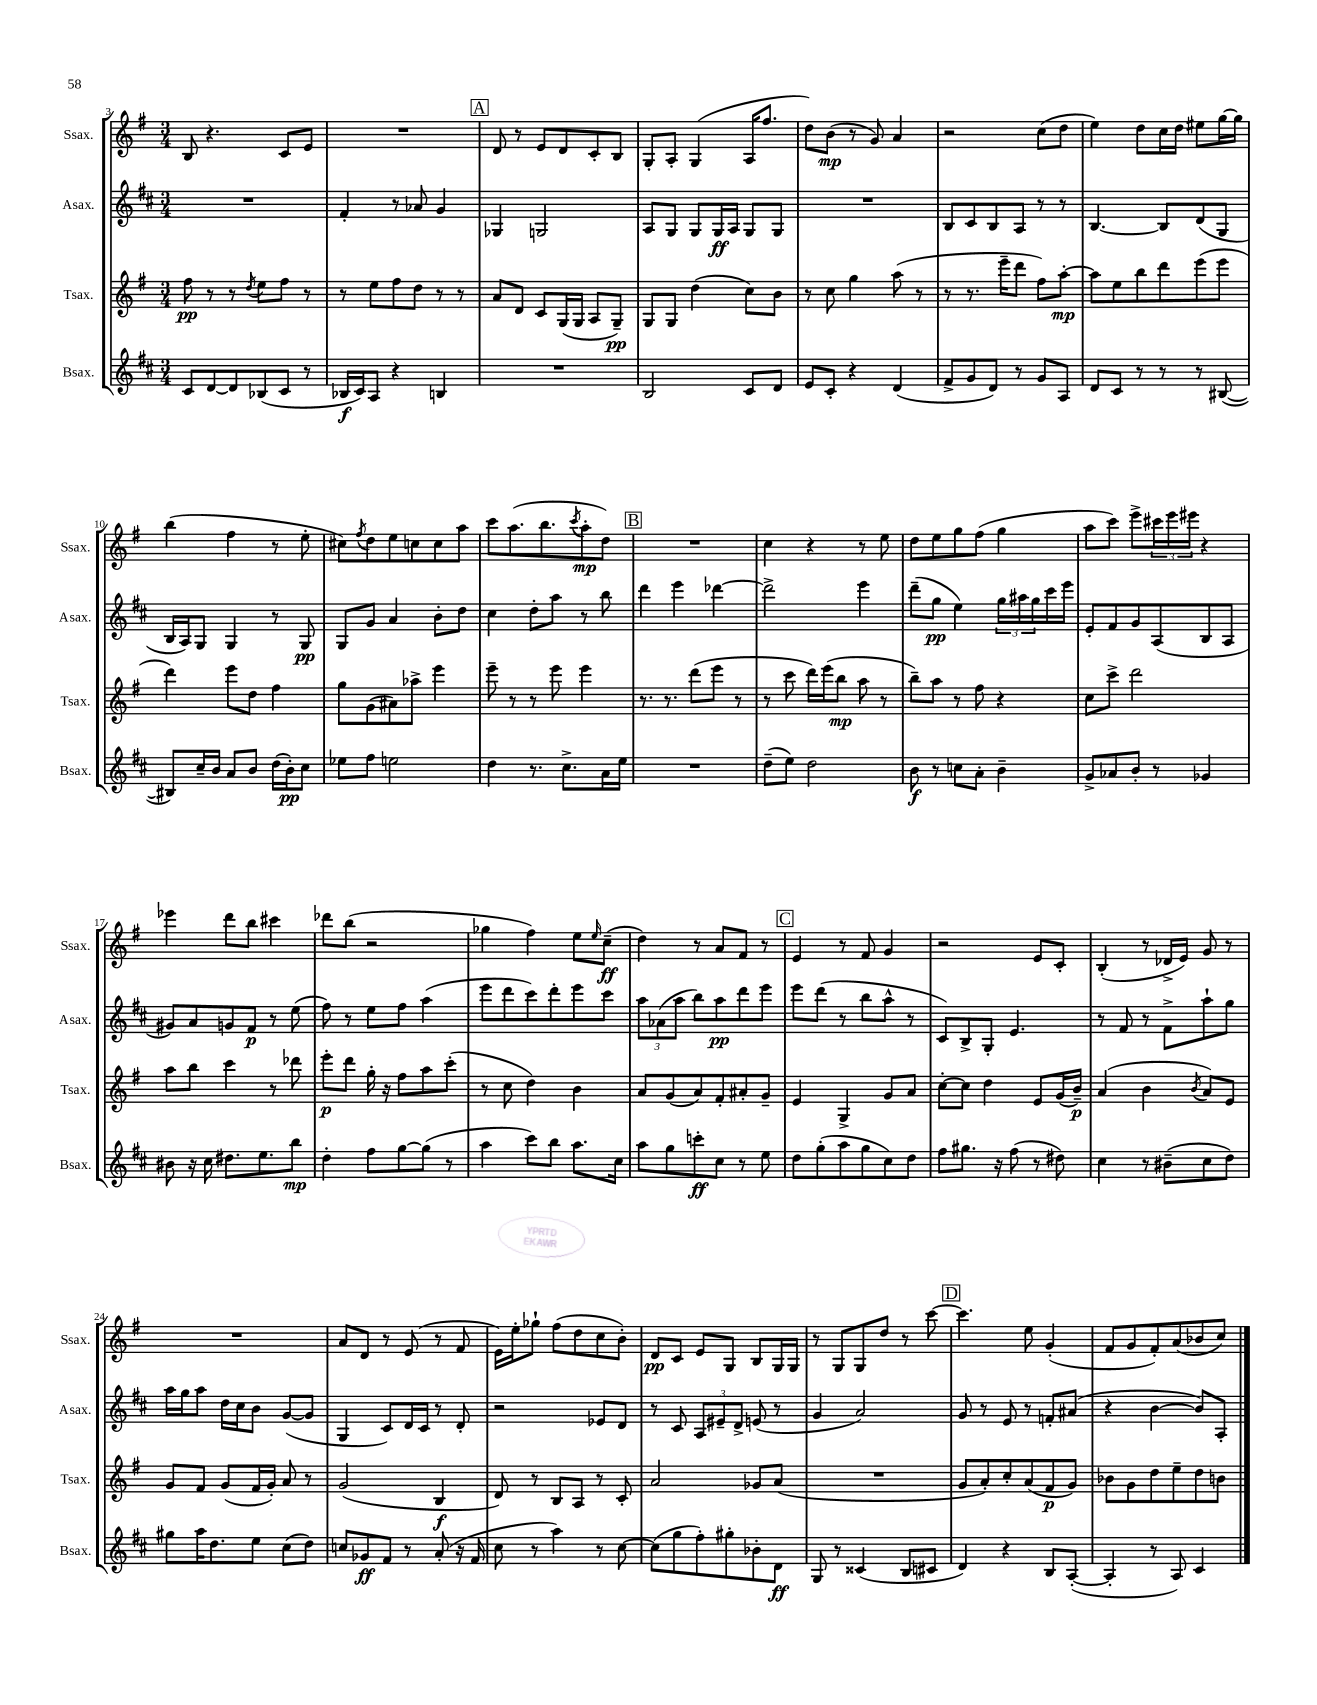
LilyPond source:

<<
\new StaffGroup <<
\new Staff = "s0" \with { instrumentName = "Ssax." shortInstrumentName = "Ssax." } {
    \clef treble \key g \major \numericTimeSignature \time 3/4
    b8 r4. c'8 e'8 |
    R2. |
    \mark \markup { \box "A" } d'8 r8 e'8 d'8 c'8-. b8 |
    g8-. a8-. g4( a16 fis''8. |
    d''8) b'8\mp( r8 g'8) a'4 |
    r2 c''8( d''8 |
    e''4) d''8 c''16 d''16 eis''8 g''16~ g''16 |
    b''4( fis''4 r8 e''8-. |
    cis''8) \acciaccatura { fis''8 } d''8 e''8 c''8 c''8 a''8 |
    c'''8 a''8.( b''8. \acciaccatura { c'''8 } a''8-.\mp d''8) |
    \mark \markup { \box "B" } R2. |
    c''4 r4 r8 e''8 |
    d''8 e''8 g''8 fis''8( g''4 |
    a''8 c'''8) e'''8-> \tuplet 3/2 { cis'''16 e'''16 eis'''16 } r4 |
    ees'''4 d'''8 b''8 cis'''4 |
    des'''8 b''8( r2 |
    ges''4 fis''4) e''8 \grace { e''16 } c''8--\ff( |
    d''4) r8 a'8 fis'8 r8 |
    \mark \markup { \box "C" } e'4 r8 fis'8 g'4 |
    r2 e'8 c'8-. |
    b4-.( r8 des'16-> e'16) g'8 r8 |
    R2. |
    a'8 d'8 r8 e'8( r8 fis'8 |
    e'16) e''16-. ges''8-! fis''8( d''8 c''8 b'8-.) |
    d'8\pp c'8 e'8 g8 b8 g16 g16 |
    r8 g8 g8 d''8 r8 c'''8~ |
    \mark \markup { \box "D" } c'''4. e''8 g'4-.( |
    fis'8 g'8 fis'8-.) a'8( bes'8 c''8) \bar "|." |
}
\new Staff = "s1" \with { instrumentName = "Asax." shortInstrumentName = "Asax." } {
    \clef treble \key d \major \numericTimeSignature \time 3/4
    R2. |
    fis'4-. r8 aes'8 g'4 |
    \mark \markup { \box "A" } ges4 g2 |
    a8 g8 g8 g16\ff a16 g8 g8 |
    R2. |
    b8 cis'8 b8 a8 r8 r8 |
    b4.~ b8 d'8( g8 |
    b16 a16) g8 g4 r8 g8\pp |
    g8 g'8 a'4 b'8-. d''8 |
    cis''4 d''8-. a''8 r8 b''8 |
    \mark \markup { \box "B" } d'''4 e'''4 des'''4~ |
    des'''2-> e'''4 |
    d'''8--( g''8\pp e''4) \tuplet 3/2 { g''16 ais''16 g''16 } cis'''16 e'''16 |
    e'8-. fis'8 g'8 a8( b8 a8 |
    gis'8) a'8 g'8 fis'8\p r8 e''8( |
    fis''8) r8 e''8 fis''8 a''4( |
    e'''8 d'''8 cis'''8) d'''8-. e'''8 cis'''8 |
    \tuplet 3/2 { a''8 aes'8( a''8 } b''8) a''8\pp d'''8 e'''8 |
    \mark \markup { \box "C" } e'''8 d'''8( r8 b''8 a''8-^ r8 |
    cis'8) b8-> g8-. e'4. |
    r8 fis'8 r8 fis'8-> a''8-! g''8 |
    a''16 g''16 a''8 d''16 cis''16 b'8 g'8~( g'8 |
    g4 cis'8) d'16 cis'16 r8 d'8-. |
    r2 ees'8 d'8 |
    r8 cis'8 \tuplet 3/2 { a8 eis'8-- d'8-> } e'8( r8 |
    g'4 a'2) |
    \mark \markup { \box "D" } g'8 r8 e'8 r8 f'8-. ais'8( |
    r4 b'4~ b'8) a8-. \bar "|." |
}
\new Staff = "s2" \with { instrumentName = "Tsax." shortInstrumentName = "Tsax." } {
    \clef treble \key g \major \numericTimeSignature \time 3/4
    fis''8\pp r8 r8 \acciaccatura { d''8 } e''8 fis''8 r8 |
    r8 e''8 fis''8 d''8 r8 r8 |
    \mark \markup { \box "A" } a'8 d'8 c'8 g16( g16 a8 g8--\pp) |
    g8 g8 d''4( c''8) b'8 |
    r8 c''8 g''4 a''8( r8 |
    r8 r8. e'''16-- d'''8 fis''8) a''8~-.\mp |
    a''8 e''8 b''8 d'''8 e'''8( e'''8 |
    d'''4) e'''8 d''8 fis''4 |
    g''8 g'8( ais'8) aes''8-> e'''4 |
    e'''8-- r8 r8 e'''8 e'''4 |
    \mark \markup { \box "B" } r8. r8. d'''8( e'''8 r8 |
    r8 c'''8 d'''16) e'''16( b''8\mp a''8 r8 |
    b''8--) a''8 r8 fis''8 r4 |
    c''8 c'''8-> d'''2 |
    a''8 b''8 c'''4 r8 des'''8 |
    e'''8-.\p d'''8 g''16-. r16 fis''8 a''8 c'''8-.( |
    r8 c''8 d''4) b'4 |
    a'8 g'8( a'8) fis'8-. ais'8-. g'8-- |
    \mark \markup { \box "C" } e'4 g4-> g'8 a'8 |
    c''8~-. c''8 d''4 e'8 g'16( b'16--\p) |
    a'4( b'4 \acciaccatura { b'8 } a'8) e'8 |
    g'8 fis'8 g'8( fis'16 g'16-.) a'8 r8 |
    g'2( b4\f |
    d'8) r8 b8 a8 r8 c'8-. |
    a'2 ges'8 a'8( |
    R2. |
    \mark \markup { \box "D" } g'8 a'8-.) c''8-. a'8( fis'8\p g'8) |
    bes'8 g'8 d''8 e''8-- d''8 b'8 \bar "|." |
}
\new Staff = "s3" \with { instrumentName = "Bsax." shortInstrumentName = "Bsax." } {
    \clef treble \key d \major \numericTimeSignature \time 3/4
    cis'8 d'8~ d'8 bes8( cis'8 r8 |
    bes16\f cis'16) a8 r4 b4 |
    \mark \markup { \box "A" } R2. |
    b2 cis'8 d'8 |
    e'8 cis'8-. r4 d'4( |
    fis'8-> g'8 d'8) r8 g'8 a8 |
    d'8 cis'8 r8 r8 r8 bis8~( |
    bis8) cis''16-- b'16 a'8 b'8 d''16( b'16-.\pp) cis''8 |
    ees''8 fis''8 e''2 |
    d''4 r8. cis''8.-> a'16 e''16 |
    \mark \markup { \box "B" } R2. |
    d''8--( e''8) d''2 |
    b'8\f r8 c''8 a'8-. b'4-- |
    g'8-> aes'8 b'8-. r8 ges'4 |
    bis'8 r16 cis''16 dis''8. e''8. b''8\mp |
    d''4-. fis''8 g''8~ g''8( r8 |
    a''4 cis'''8) b''8 a''8. cis''16 |
    a''8 g''8 c'''8-.\ff cis''8 r8 e''8 |
    \mark \markup { \box "C" } d''8 g''8-.( a''8 g''8 cis''8) d''8 |
    fis''8 gis''8. r16 fis''8( r8 dis''8) |
    cis''4 r8 bis'8--( cis''8 d''8) |
    gis''8 a''16 d''8. e''8 cis''8( d''8) |
    c''8 ges'8\ff fis'8 r8 a'8-.( r16 fis'16 |
    cis''8 r8 a''4) r8 cis''8~ |
    cis''8( g''8 fis''8-.) gis''8-. bes'8-. d'8\ff |
    g8 r8 cisis'4( b8 cis'8 |
    \mark \markup { \box "D" } d'4) r4 b8 a8~-.( |
    a4-. r8 a8) cis'4 \bar "|." |
}
>>
>>
\layout { \context { \Score currentBarNumber = #3 } }
